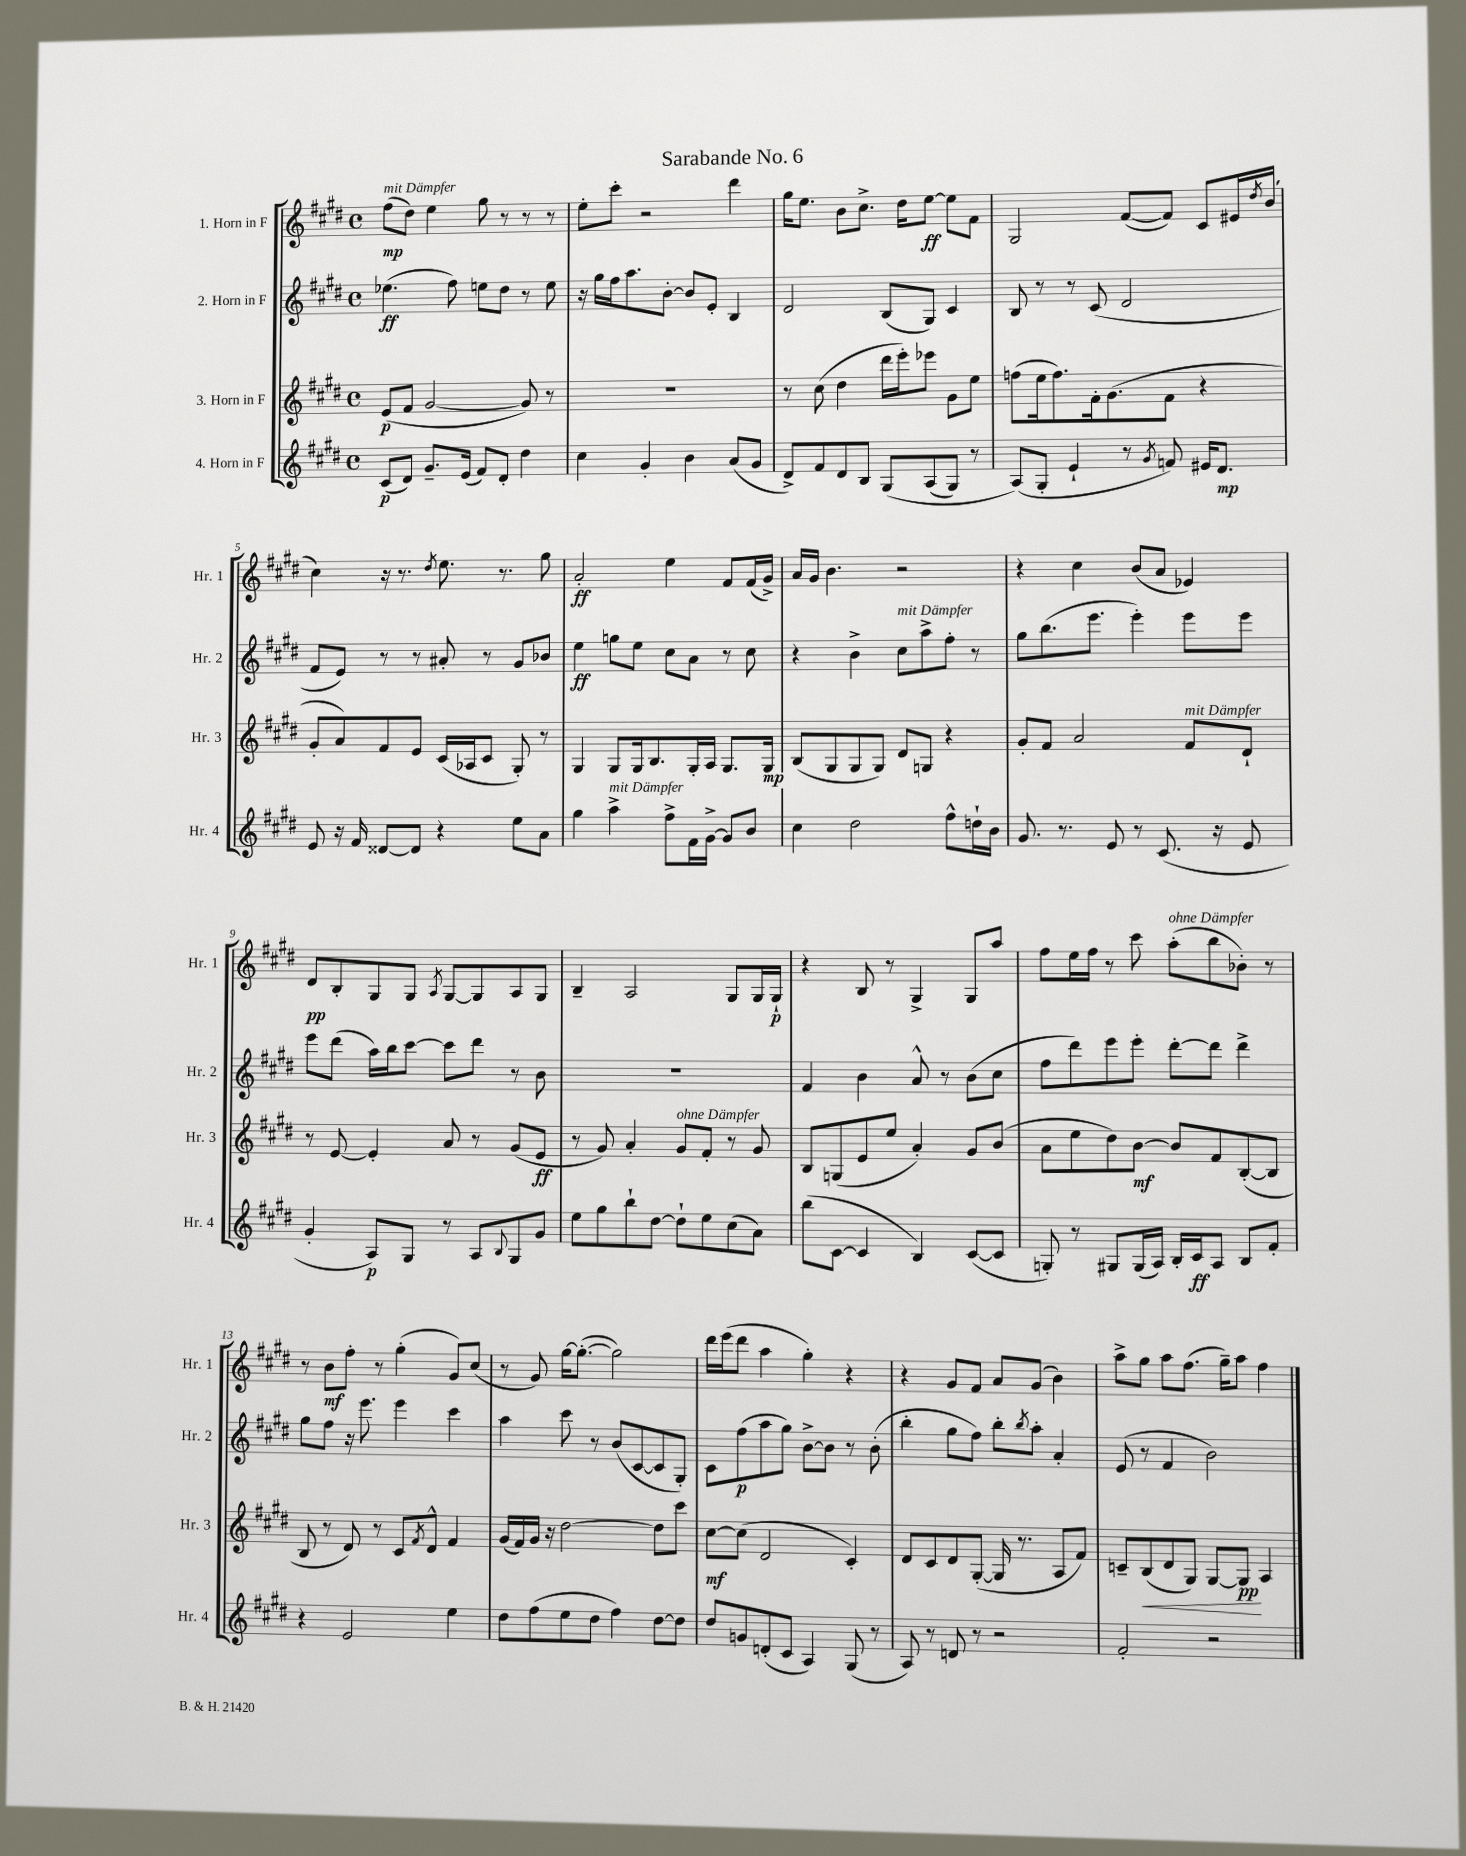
\header { title = "Sarabande No. 6" }
<<
\new StaffGroup <<
\new Staff = "s0" \with { instrumentName = "1. Horn in F" shortInstrumentName = "Hr. 1" } {
    \clef treble \key e \major \defaultTimeSignature \time 4/4
    fis''8\mp^\markup { \italic "mit Dämpfer" }( dis''8) e''4 gis''8 r8 r8 r8 |
    e''8-. cis'''8-. r2 dis'''4 |
    gis''16 e''8. b'8 cis''8.-> dis''16 e''8~\ff e''8 fis'8 |
    gis2 fis'8~( fis'8) cis'8 eis'16 \acciaccatura { dis''8 } b'16( |
    cis''4) r16 r8. \acciaccatura { dis''8 } e''8. r8. gis''8 |
    a'2-.\ff e''4 fis'8 fis'16( gis'16->) |
    a'16 gis'16 b'4. r2 |
    r4 cis''4 b'8( a'8 ees'4) |
    dis'8\pp b8-. gis8 gis8 \acciaccatura { a8 } gis8~ gis8 a8 gis8 |
    b4-- a2 gis8 gis16 gis16-!\p |
    r4 b8 r8 gis4-> gis8 a''8 |
    fis''8 e''16 fis''16 r8 cis'''8 a''8-.^\markup { \italic "ohne Dämpfer" }( b''8 bes'8-.) r8 |
    r8 b'8\mf fis''8-. r8 gis''4-.( gis'8) cis''8( |
    r8 gis'8) gis''16~ gis''8.~-.( gis''2) |
    dis'''16 e'''16( dis'''8 a''4 gis''4-.) r4 |
    r4 gis'8 fis'8 a'8 gis'8( b'4) |
    a''8-> gis''8 a''8 fis''8.( gis''16--) a''8 fis''4 \bar "|." |
}
\new Staff = "s1" \with { instrumentName = "2. Horn in F" shortInstrumentName = "Hr. 2" } {
    \clef treble \key e \major \defaultTimeSignature \time 4/4
    ees''4.\ff( fis''8) e''8 dis''8 r8 e''8 |
    r16 gis''16 fis''16 a''8. b'8~-. b'8 e'8-. b4 |
    dis'2 b8( gis8) cis'4 |
    b8 r8 r8 cis'8( dis'2 |
    fis'8 e'8) r8 r8 ais'8-. r8 gis'8 bes'8 |
    e''4\ff g''8 e''8 cis''8 a'8 r8 cis''8 |
    r4 b'4-> cis''8^\markup { \italic "mit Dämpfer" } a''8-> fis''8-. r8 |
    gis''8 b''8.( e'''8. e'''4-.) e'''8 e'''8 |
    e'''8 dis'''8( a''16) b''16 cis'''8~ cis'''8 dis'''8 r8 b'8 |
    R1 |
    fis'4 b'4 a'8-^ r8 b'8( cis''8 |
    fis''8 dis'''8) e'''8 e'''8-. dis'''8~-. dis'''8 dis'''4-> |
    gis''8 fis''8 r16 e'''8. e'''4 cis'''4 |
    a''4 cis'''8 r8 b'8( cis'8~ cis'8 gis8-.) |
    cis'8 fis''8\p( a''8 gis''8) b'8~-> b'8 r8 b'8-.( |
    b''4-. gis''8 fis''8) b''8-. \acciaccatura { b''8 } a''8-. a'4-. |
    e'8( r8 fis'4 b'2) \bar "|." |
}
\new Staff = "s2" \with { instrumentName = "3. Horn in F" shortInstrumentName = "Hr. 3" } {
    \clef treble \key e \major \defaultTimeSignature \time 4/4
    e'8\p( fis'8 gis'2~ gis'8) r8 |
    r1 |
    r8 cis''8( dis''4 dis'''16 e'''16-.) ees'''8 gis'8 e''8 |
    f''8( e''16 f''8.) fis'16-. gis'8.( fis'8 r4 |
    gis'8-. a'8) fis'8 e'8 cis'16( aes16 cis'8 gis8-.) r8 |
    gis4 gis8 gis16 b8. gis16-. a16 gis8. gis16\mp |
    b8( gis8 gis8 gis8) dis'8 g8 r4 |
    gis'8-. fis'8 a'2 fis'8^\markup { \italic "mit Dämpfer" } dis'8-! |
    r8 e'8~ e'4-. a'8 r8 gis'8( e'8\ff |
    r8 gis'8) a'4-. gis'8^\markup { \italic "ohne Dämpfer" } fis'8-. r8 gis'8 |
    b8 g8( e'8 e''8 a'4-.) gis'8 b'8( |
    a'8 e''8 dis''8) b'8~\mf b'8 fis'8 b8~-.( b8 |
    b8 r8 dis'8) r8 cis'8 \acciaccatura { fis'8 } dis'8-^ fis'4 |
    gis'16( fis'16) gis'16 r16 dis''2~ dis''8 cis'''8 |
    cis''8~\mf cis''8( dis'2 cis'4-.) |
    dis'8 cis'8 dis'8 gis8~-.( gis16 r8. a8 fis'8) |
    c'8-- b8\<( dis'8 gis8) gis8~ gis8\pp\! a4 \bar "|." |
}
\new Staff = "s3" \with { instrumentName = "4. Horn in F" shortInstrumentName = "Hr. 4" } {
    \clef treble \key e \major \defaultTimeSignature \time 4/4
    cis'8\p( dis'8) gis'8.-- e'16( fis'8) dis'8-. dis''4 |
    cis''4 gis'4-. b'4 a'8( gis'8 |
    dis'8->) fis'8 dis'8 b8 gis8\( a8( gis8) r8 |
    a8(\) gis8-. e'4-! r8 \acciaccatura { gis'8 } f'8) eis'16 dis'8.\mp |
    e'8 r16 fis'16 disis'8~ disis'8 r4 e''8 a'8 |
    gis''4 a''4->^\markup { \italic "mit Dämpfer" } fis''8-> fis'16 gis'16~-> gis'8 b'8 |
    cis''4 dis''2 fis''8-^ d''16-! b'16 |
    gis'8. r8. e'8 r8 cis'8.( r16 e'8 |
    gis'4-. a8\p) gis8 r8 a8 \appoggiatura { b8 } gis8 gis'8 |
    e''8 gis''8 b''8-! dis''8~ dis''8-! e''8 cis''8( a'8) |
    b''8( cis'8~ cis'4 b4) cis'8~( cis'8 |
    g8-.) r8 gis8 gis16( a16) b16-. cis'16\ff a8 b8 fis'8-. |
    r4 e'2 e''4 |
    dis''8 fis''8( e''8 dis''8 fis''4) dis''8~ dis''8 |
    dis''8 g'8 d'8-.( cis'8 a4) gis8( r8 |
    a8) r8 d'8 r8 r2 |
    fis'2-. r2 \bar "|." |
}
>>
>>
